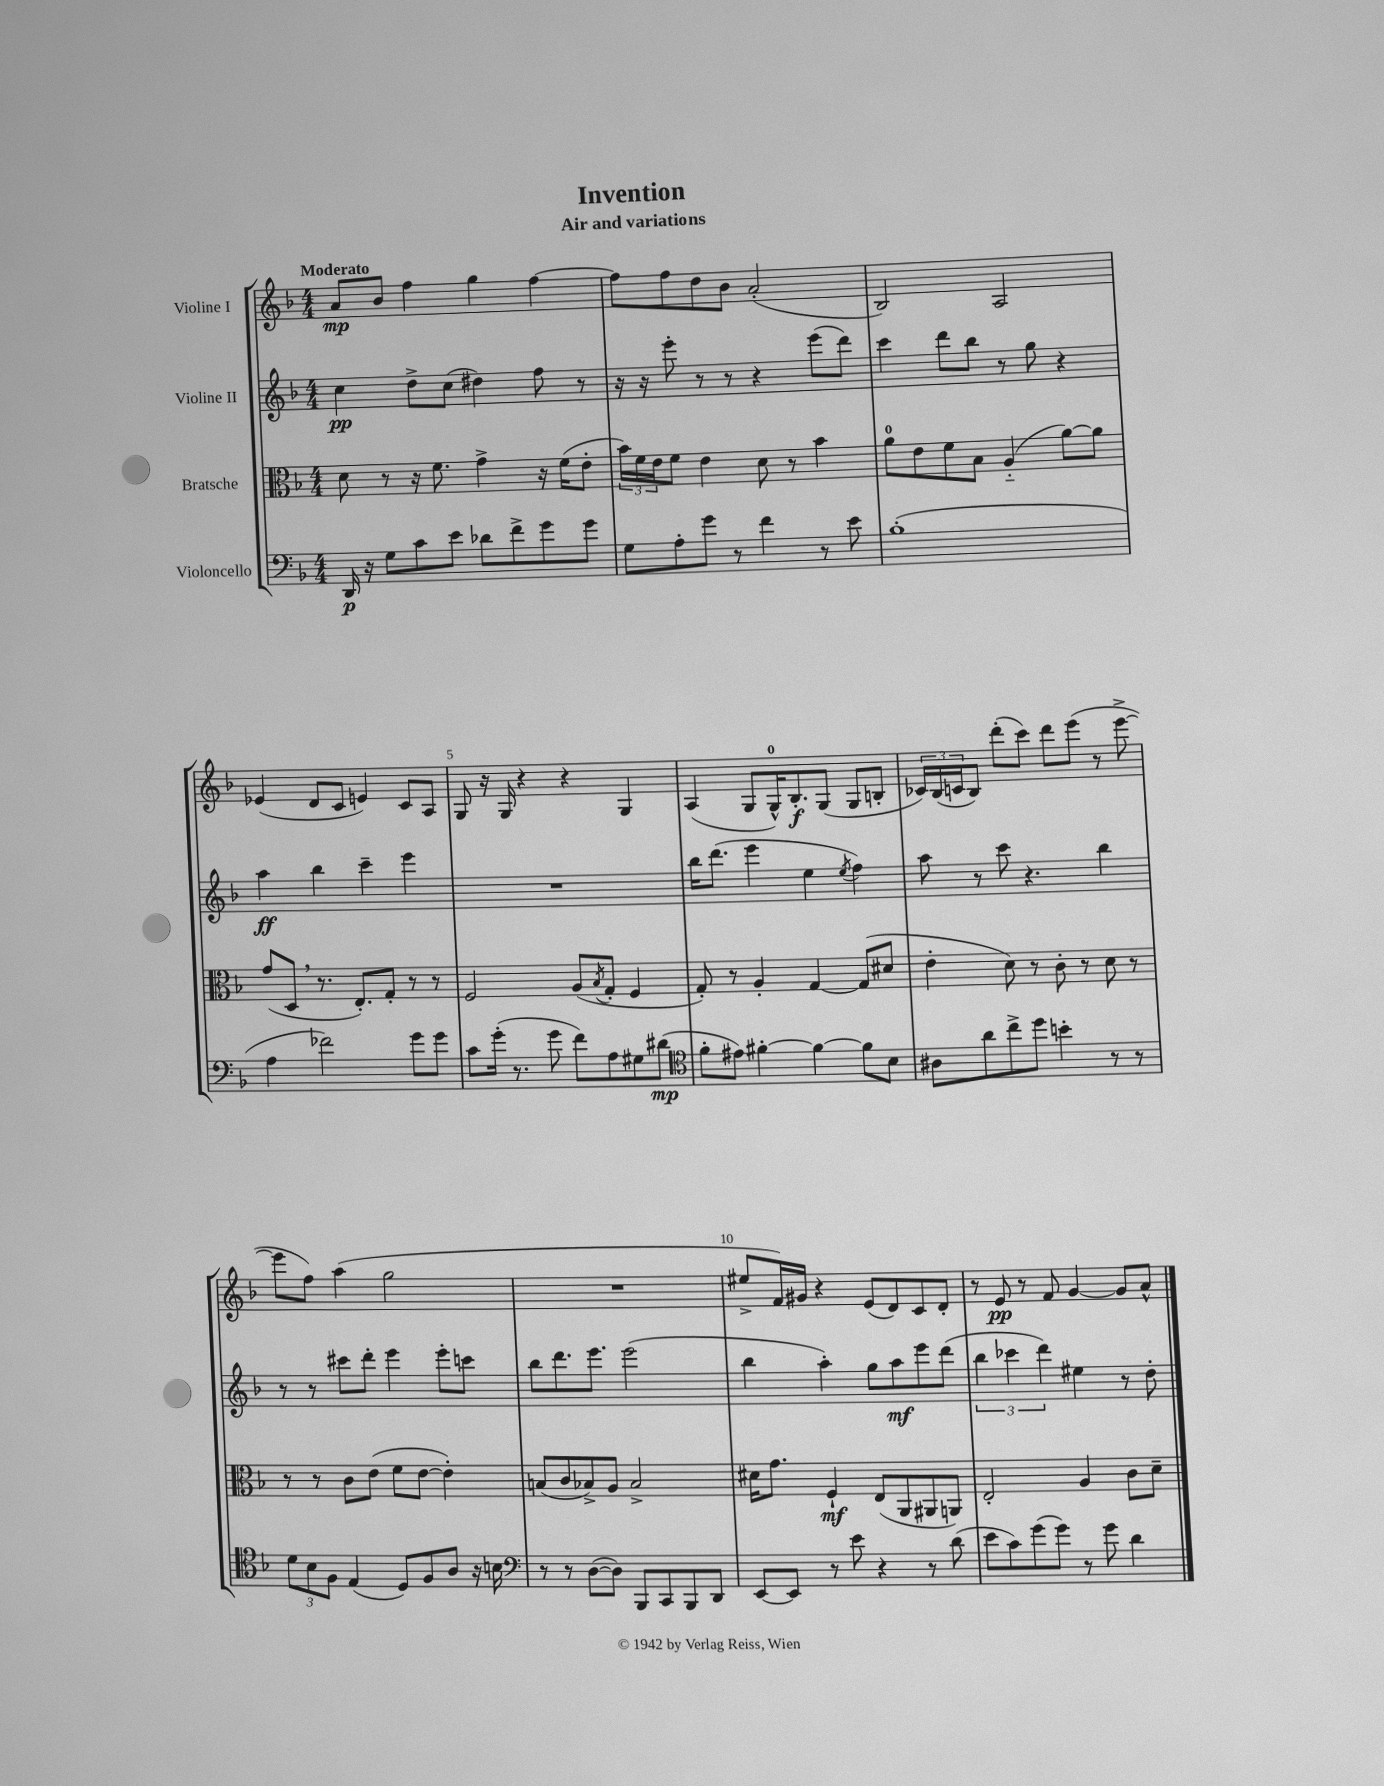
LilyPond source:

\header { title = "Invention" subtitle = "Air and variations" }
<<
\new StaffGroup <<
\new Staff = "s0" \with { instrumentName = "Violine I" } {
    \clef treble \key f \major \numericTimeSignature \time 4/4 \tempo "Moderato"
    a'8\mp bes'8 f''4 g''4 f''4~ |
    f''8 f''8 d''8 bes'8 a'2-.( |
    bes2) a2 |
    ees'4( d'8 c'8 e'4) c'8 a8 |
    g8 r16 g16 r4 r4 g4 |
    a4( g8 g16-0-^) bes8.-.\f g8( g8 b8-. |
    \tuplet 3/2 { ces'16) bes16( c'16 } bes8) d'''8-.( c'''8) d'''8 e'''8( r8 e'''8~-> |
    e'''8 f''8) a''4( g''2 |
    R1 |
    eis''8-> f'16) gis'16 r4 e'8( d'8) c'8 d'8-. |
    r8 e'8\pp r8 f'8 g'4~ g'8 a'8-^ \bar "|." |
}
\new Staff = "s1" \with { instrumentName = "Violine II" } {
    \clef treble \key f \major \numericTimeSignature \time 4/4
    c''4\pp d''8-> c''8( dis''4) f''8 r8 |
    r16 r16 e'''8-. r8 r8 r4 e'''8( d'''8) |
    c'''4 d'''8 bes''8 r8 g''8 r4 |
    a''4\ff bes''4 c'''4-- e'''4 |
    R1 |
    bes''16 d'''8.( e'''4 e''4 \acciaccatura { e''8 } f''4) |
    a''8 r8 c'''8 r4. bes''4 |
    r8 r8 cis'''8 d'''8-. e'''4 e'''8-. c'''8 |
    bes''8 d'''8. e'''8. e'''2( |
    bes''4 a''4-.) g''8 a''8\mf e'''8 d'''8( |
    \tuplet 3/2 { bes''4 ces'''4 d'''4) } eis''4 r8 d''8-. \bar "|." |
}
\new Staff = "s2" \with { instrumentName = "Bratsche" } {
    \clef alto \key f \major \numericTimeSignature \time 4/4
    d'8 r8 r16 f'8. g'4-> r16 f'16( e'8-. |
    \tuplet 3/2 { bes'16) f'16 e'16 } f'8 e'4 d'8 r8 bes'4 |
    a'8-0 e'8 f'8 bes8 a4-_( a'8~) a'8 |
    g'8( d8 \breathe r8. e8.-.) g8-. r8 r8 |
    f2 a8( \acciaccatura { bes8 } g8-. f4 |
    g8-.) r8 a4-. g4~ g8( dis'8 |
    e'4-. d'8) r8 c'8-. r8 d'8 r8 |
    r8 r8 c'8 e'8( f'8 e'8~ e'4-.) |
    b8( c'8 bes8->) a8 bes2-> |
    dis'16 g'8. f4-!\mf e8( a,8 ais,8 a,8) |
    e2-. a4 c'8 d'8-- \bar "|." |
}
\new Staff = "s3" \with { instrumentName = "Violoncello" } {
    \clef bass \key f \major \numericTimeSignature \time 4/4
    d,16\p r16 g8 c'8 e'8 des'8 f'8-> g'8 g'8 |
    g8 a8-. g'8 r8 f'4 r8 e'8 |
    bes1-.( |
    a4 fes'2) g'8 g'8 |
    c'8 g'16-.( r8. g'8 f'8) a8 gis8 dis'8\mp( |
    \clef tenor f'8-. eis'8) fis'4~-. fis'4~ fis'8 bes8 |
    ais8 a'8 c''8-> d''8 b'4-. r8 r8 |
    \tuplet 3/2 { d'8 bes8 f8 } e4( d8) f8 a8 r16 b16 |
    \clef bass r8 r8 d8~( d8) bes,,8 c,8 bes,,8 d,8 |
    e,8~ e,8 r8 e'8 r4 r8 d'8( |
    e'8 c'8) g'8( g'8) r8 g'8 d'4 \bar "|." |
}
>>
>>
\layout { \context { \Score \override BarNumber.break-visibility = ##(#f #t #t) barNumberVisibility = #(every-nth-bar-number-visible 5) } }
